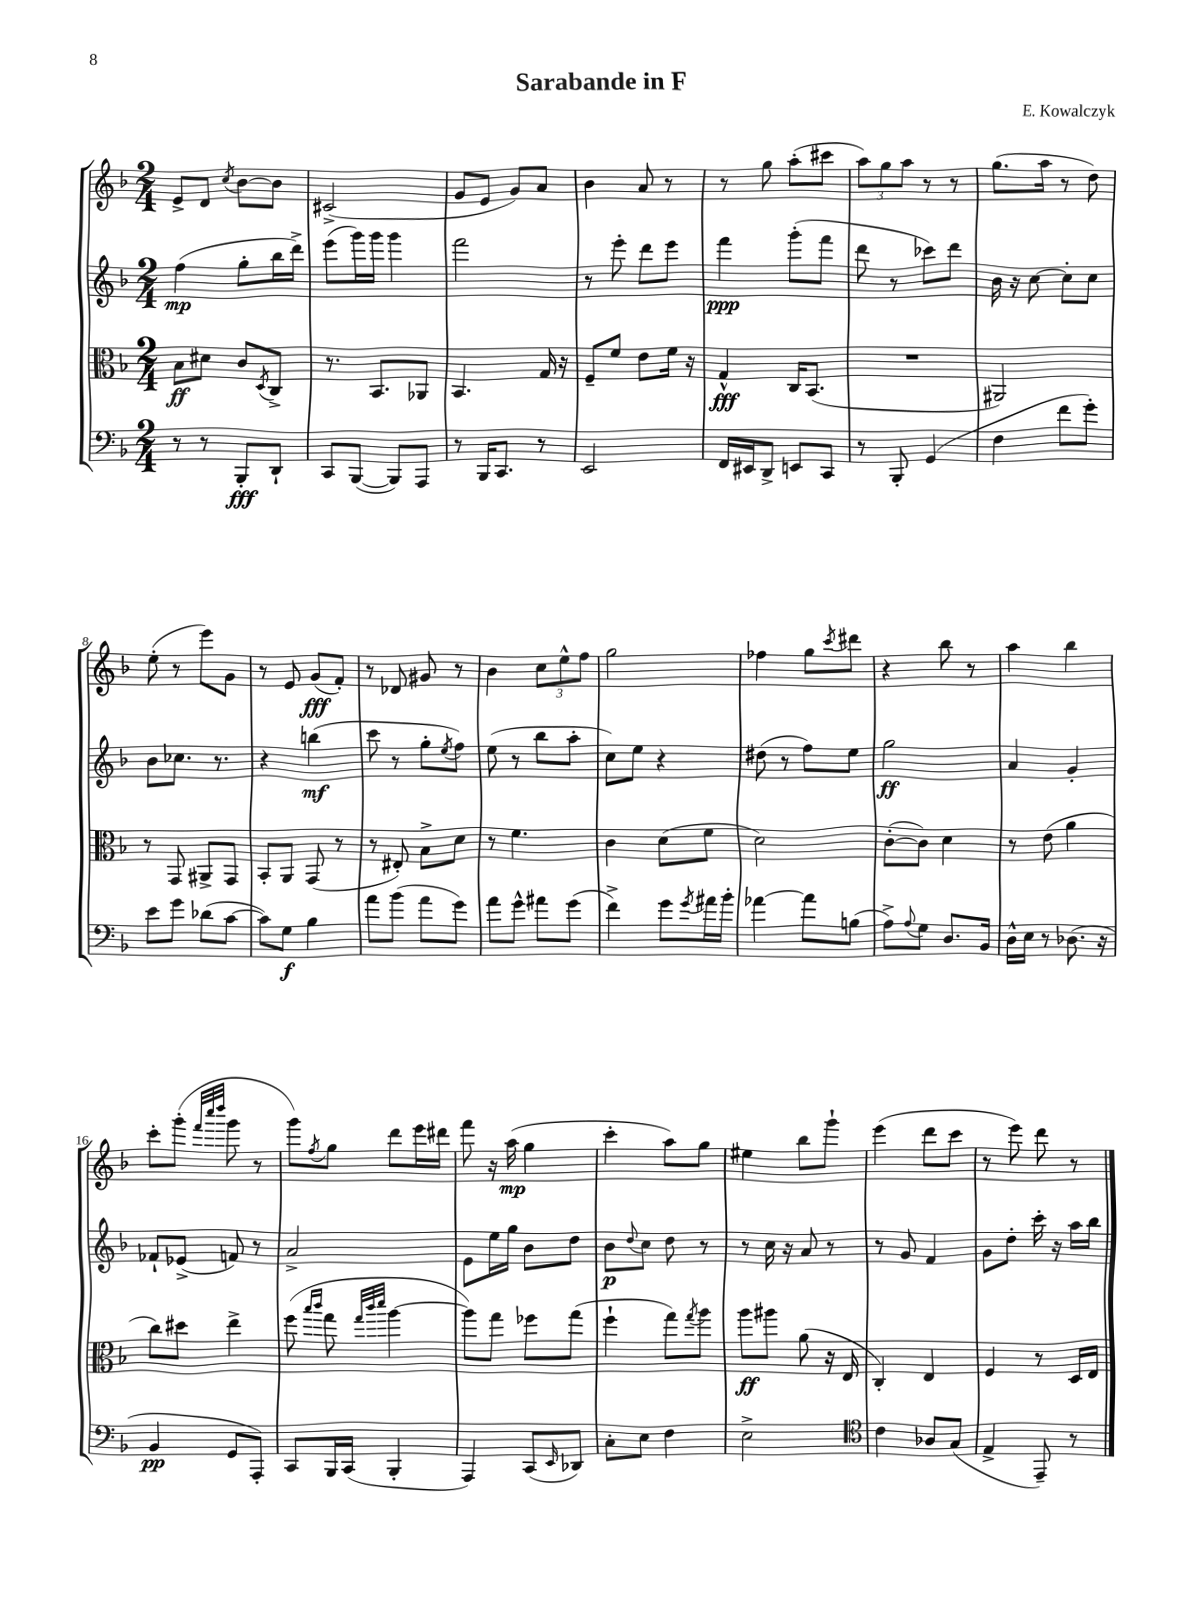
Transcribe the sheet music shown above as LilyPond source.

\header { title = "Sarabande in F" composer = "E. Kowalczyk" }
<<
\new StaffGroup <<
\new Staff = "s0" {
    \clef treble \key f \major \numericTimeSignature \time 2/4
    e'8-> d'8 \acciaccatura { c''8 } bes'8~ bes'8 |
    cis'2->( |
    g'8 e'8 g'8) a'8 |
    bes'4 a'8 r8 |
    r8 g''8 a''8-.( cis'''8 |
    \tuplet 3/2 { a''8) g''8 a''8 } r8 r8 |
    g''8.( a''16 r8 d''8) |
    e''8-.( r8 e'''8) g'8 |
    r8 e'8 g'8\fff( f'8-.) |
    r8 des'8 gis'8 r8 |
    bes'4 \tuplet 3/2 { c''8 e''8-^ f''8 } |
    g''2 |
    fes''4 g''8 \acciaccatura { c'''8 } dis'''8 |
    r4 bes''8 r8 |
    a''4 bes''4 |
    c'''8-. g'''8-.( \grace { f'''32 c''''32 d''''32 } g'''8 r8 |
    g'''8) \acciaccatura { f''8 } g''8 d'''8 e'''16 dis'''16 |
    f'''8 r16 a''16\mp( g''4 |
    c'''4-. a''8) g''8 |
    eis''4 bes''8 g'''8-! |
    e'''4( d'''8 c'''8 |
    r8 e'''8) d'''8 r8 \bar "|." |
}
\new Staff = "s1" {
    \clef treble \key f \major \numericTimeSignature \time 2/4
    f''4\mp( g''8-. bes''16 d'''16->) |
    e'''8( g'''16) g'''16 g'''4 |
    f'''2 |
    r8 e'''8-. d'''8 e'''8 |
    f'''4\ppp g'''8-.( f'''8 |
    d'''8 r8 ces'''8) d'''8 |
    bes'16 r16 c''8~ c''8-. c''8 |
    bes'8 ces''8. r8. |
    r4 b''4\mf( |
    c'''8 r8 g''8-. \acciaccatura { e''8 } f''8) |
    e''8( r8 bes''8 a''8-. |
    c''8) e''8 r4 |
    dis''8( r8 f''8) e''8 |
    g''2\ff |
    a'4 g'4-. |
    fes'8-! ees'8->( f'8) r8 |
    a'2-> |
    e'8 e''16 g''16 bes'8 d''8 |
    bes'8\p \appoggiatura { d''8 } c''8 d''8 r8 |
    r8 c''16 r16 a'8 r8 |
    r8 g'8 f'4 |
    g'8 d''8-. c'''16-. r16 a''16 bes''16 \bar "|." |
}
\new Staff = "s2" {
    \clef alto \key f \major \numericTimeSignature \time 2/4
    bes8\ff dis'8 c'8 \acciaccatura { d8 } c8-> |
    r8. bes,8. aes,8 |
    bes,4. g16 r16 |
    f8-- f'8 e'8 f'16 r16 |
    g4-^\fff c16 bes,8.( |
    R2 |
    ais,2) |
    r8 g,8 ais,8-> g,8 |
    bes,8-. a,8 g,8( r8 |
    r8 eis8-.) bes8-> d'8 |
    r8 f'4. |
    c'4 d'8( f'8 |
    d'2) |
    c'8~-.( c'8) d'4 |
    r8 e'8( a'4 |
    c''8) dis''8 e''4-> |
    f''8( \grace { bes''16 c'''16 } g''8 \grace { g''32 c'''32 d'''32 } a''4~ |
    a''8) g''8 fes''8 g''8( |
    f''4-! g''8) \acciaccatura { g''8 } a''8 |
    a''8\ff ais''8 a'8( r16 e16 |
    c4-.) e4 |
    f4 r8 d16 e16 \bar "|." |
}
\new Staff = "s3" {
    \clef bass \key f \major \numericTimeSignature \time 2/4
    r8 r8 bes,,8-.\fff d,8-! |
    c,8 bes,,8~( bes,,8) a,,8 |
    r8 bes,,16 c,8. r8 |
    e,2 |
    f,16 eis,16 d,8-> e,8 c,8 |
    r8 bes,,8-. g,4( |
    f4 f'8 g'8-.) |
    e'8 g'8 des'8( c'8~ |
    c'8) g8\f bes4 |
    a'8 bes'8( a'8 g'8) |
    a'8 g'8-^ ais'8 g'8( |
    f'4->) g'8 \acciaccatura { g'8 } ais'16 bes'16-. |
    aes'4~ aes'8 b8( |
    a8->) \appoggiatura { a8 } g8 d8. bes,16 |
    d16-^ e16 r8 des8.( r16 |
    bes,4\pp g,8 a,,8-.) |
    c,8 bes,,16 c,16( bes,,4-. |
    a,,4) c,8( \grace { e,16 } des,8) |
    c8-. e8 f4 |
    e2-> |
    \clef tenor c'4 aes8 g8( |
    e4-> e,8--) r8 \bar "|." |
}
>>
>>
